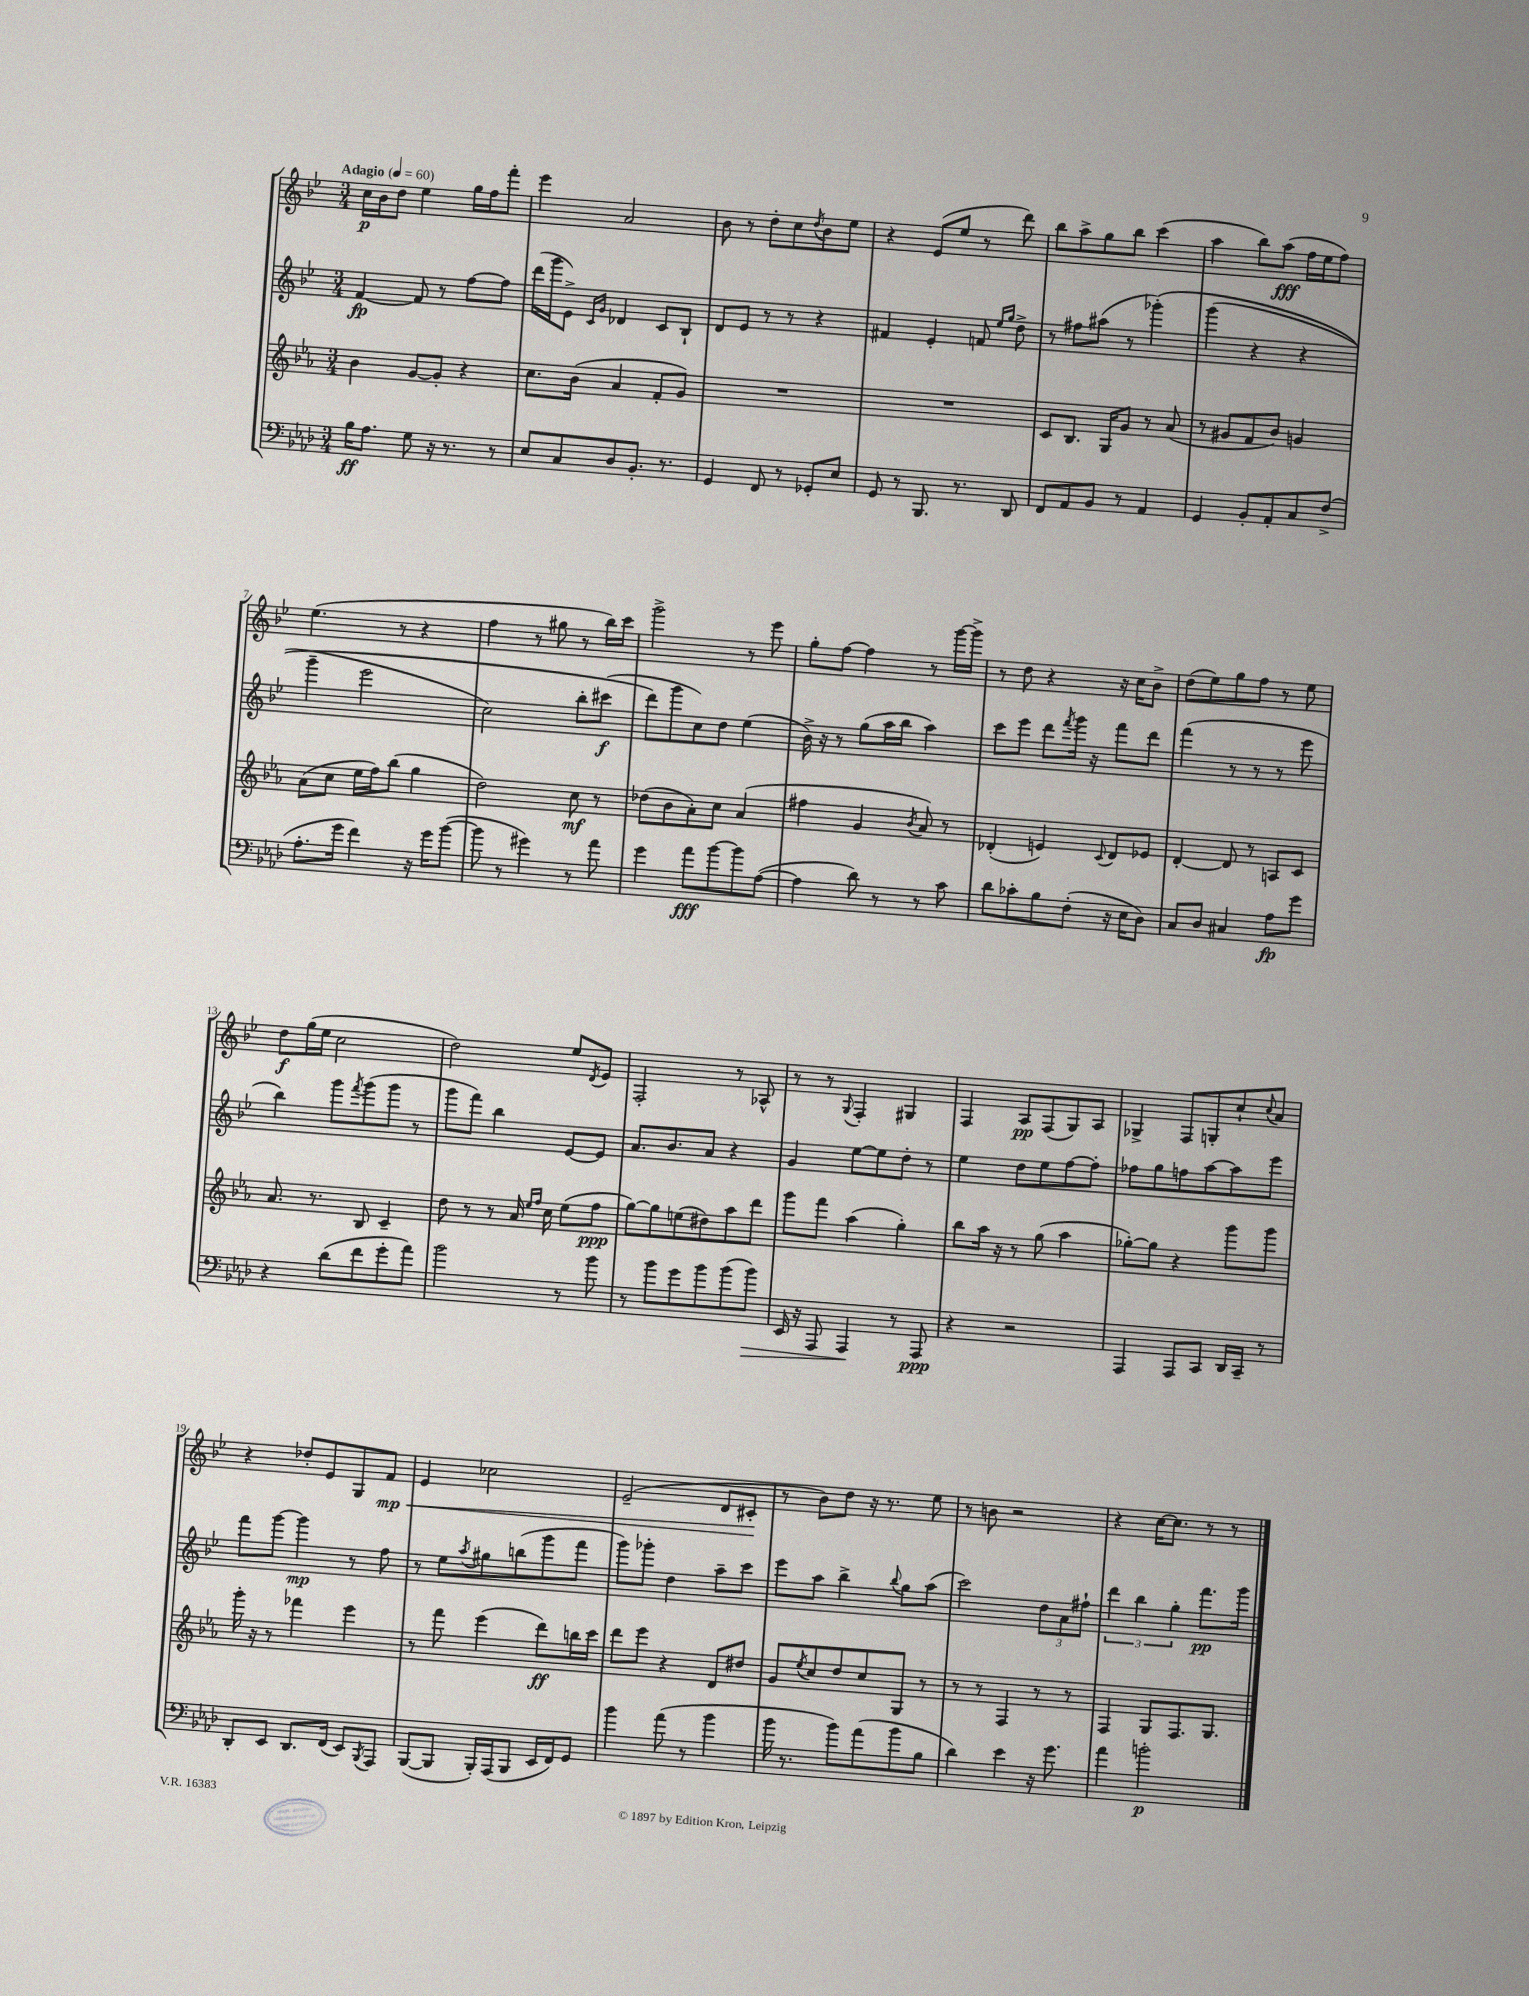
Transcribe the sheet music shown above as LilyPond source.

<<
\new StaffGroup <<
\new Staff = "s0" {
    \clef treble \key bes \major \numericTimeSignature \time 3/4 \tempo "Adagio" 4 = 60
    c''16\p bes'16 d''8 ees''4 g''16 f''16 f'''8-. |
    ees'''4 a'2 |
    bes'8 r8 d''8-. c''8 \acciaccatura { d''8 } bes'8 ees''8 |
    r4 ees'8( ees''8 r8 d'''8) |
    bes''8 a''8-> g''8 bes''8 c'''4( |
    a''4 bes''8) a''8\fff( f''16 ees''16 f''8) |
    ees''4.( r8 r4 |
    f''4 r8 gis''8 r8 bes''16) c'''16 |
    g'''2-> r8 ees'''8 |
    g''8-. f''8~ f''4 r8 g'''16~ g'''16-> |
    r8 d''8 r4 r16 c''16 bes'8-> |
    d''8( ees''8) g''8 f''8 r8 ees''8 |
    d''8\f g''16( ees''16 c''2 |
    d''2) ees''8 \acciaccatura { d'8 } ees'8 |
    f2-. r8 aes8-^ |
    r8 r8 \appoggiatura { g8 } f4-. gis4 |
    f4 a8\pp f8( g8) a8 |
    ges4-> f8 g8-. c''8-! \appoggiatura { c''8 } a'8 |
    r4 des''8-. ees'8 g8 f'8\mp\< |
    ees'4 ces''2 |
    ees'2--( d'8 cis'8-.\! |
    r8 bes'8) d''8 r16 r8. ees''8 |
    r8 b'8 r2 |
    r4 c''16~ c''8. r8 r8 \bar "|." |
}
\new Staff = "s1" {
    \clef treble \key bes \major \numericTimeSignature \time 3/4
    f'4~\fp f'8 r8 f''8~ f''8 |
    d'''16( g'''16 ees'8->) \grace { c'16 g'16 } des'4 c'8 bes8-! |
    d'8 ees'8 r8 r8 r4 |
    fis'4 ees'4-. f'8 \grace { ees''16 g''16 } d''8-> |
    r8 fis''8 ais''8( r8 ges'''4-.)\( |
    g'''4( r4 r4 |
    g'''4-- ees'''2 |
    c''2) bes''8-. cis'''8\f( |
    d'''8\) g'''8 c''8) d''8 ees''4( |
    bes'16->) r16 r8 g''8( a''16 bes''16 a''4) |
    c'''8 ees'''8 d'''8 \acciaccatura { f'''8 } g'''16 r16 f'''8 d'''8 |
    f'''4( r8 r8 r8 ees'''8 |
    bes''4) g'''8 \acciaccatura { f'''8 } g'''8( g'''8 r8 |
    g'''8 f'''8) bes''4 ees'8~ ees'8 |
    a'8. bes'8. a'8 r4 |
    g'4 ees''8~ ees''8 d''8-. r8 |
    ees''4 d''8 ees''8 f''8~ f''8-. |
    fes''8 g''8 f''8 a''8~ a''8 ees'''8 |
    f'''8 g'''8~ g'''4\mp r8 f''8 |
    r8 ees''8 \acciaccatura { a''8 } gis''8 b''8( g'''8 f'''8 |
    g'''8) ges'''8-. d''4 a''8-- c'''8 |
    ees'''8 a''8 bes''4-> \appoggiatura { bes''8 } g''8 a''8( |
    c'''2) \tuplet 3/2 { d''8 a'8 fis''8-! } |
    \tuplet 3/2 { d'''4 bes''4 g''4-. } f'''8.\pp g'''16 \bar "|." |
}
\new Staff = "s2" {
    \clef treble \key ees \major \numericTimeSignature \time 3/4
    bes'4 g'8~ g'8-. r4 |
    c''8. bes'16( aes'4 f'8-. g'8) |
    R2. |
    R2. |
    c'8 bes8. g16 g'8 r8 aes'8( |
    r8 gis'8 f'8 bes'8) g'4 |
    aes'8( c''8 ees''16 f''16) bes''8( g''4 |
    d''2) c''8\mf r8 |
    des''8( bes'8 aes'8-.) c''8 aes'4( |
    fis''4 g'4 \acciaccatura { bes'8 } aes'8) r8 |
    des'4-.( e'4) \appoggiatura { c'8 } des'8 ees'8 |
    d'4~-. d'8 r8 a8 c'8 |
    aes'8. r8. bes8 c'4-- |
    d''8 r8 r8 aes'16 \grace { ees''16 f''16 } c''16 ees''8( f''8\ppp |
    g''8~) g''8 e''8( dis''8) aes''8 d'''8 |
    g'''8 f'''8 aes''4( g''4-.) |
    bes''8 aes''16 r16 r8 g''8( aes''4 |
    ges''8~-.) ges''8 r4 g'''8 g'''8 |
    g'''16-. r16 r8 fes'''4 ees'''4 |
    r8 f'''8 ees'''4( d'''8\ff) b''16 c'''16 |
    d'''8 ees'''8 r4 d'8 dis''8 |
    g'8 \acciaccatura { ees''8 } c''8 d''8 c''8 g8 r8 |
    r8 r8 f4 r8 r8 |
    f4 g8 f8. g8. \bar "|." |
}
\new Staff = "s3" {
    \clef bass \key aes \major \numericTimeSignature \time 3/4
    bes16\ff aes8. g8 r16 r8. r8 |
    ees8 c8 des8 bes,8.-. r8. |
    g,4 f,8 r8 ges,8-. ees8 |
    g,8 r8 bes,,8. r8. des,8 |
    f,8 aes,8 bes,8 r8 aes,4 |
    g,4 bes,8-. aes,8-. c8 f8->( |
    aes8.-. g'16 f'4) r16 g'16 bes'8~( |
    bes'8 r8 gis'4) r8 aes'8 |
    g'4 aes'8\fff bes'8~ bes'8 aes8~( |
    aes4 des'8) r8 r8 c'8 |
    des'8 ces'8-. bes8 f8-.( r16 ees16 des8) |
    c8 des8 cis4 aes8\fp g'8 |
    r4 des'8( f'8 g'8-. aes'8) |
    bes'2 r8 bes'8 |
    r8 bes'8 g'8 bes'8 bes'8( bes'8\>) |
    ees,16 r16 aes,,8 aes,,4\! r8 aes,,8\ppp |
    r4 r2 |
    aes,,4 aes,,8 c,8 des,16 c,16-- r8 |
    des,8-. ees,8 des,8. f,16( ees,8) \acciaccatura { bes,,8 } aes,,8 |
    bes,,8~( bes,,8 bes,,16-.) aes,,16( bes,,8 ees,16 f,16) g,8 |
    bes'4 aes'8( r8 bes'4 |
    bes'16 r8. bes'8) aes'8( bes'8 bes8 |
    des'4) ees'4 r16 g'8. |
    aes'4 b'2-.\p \bar "|." |
}
>>
>>
